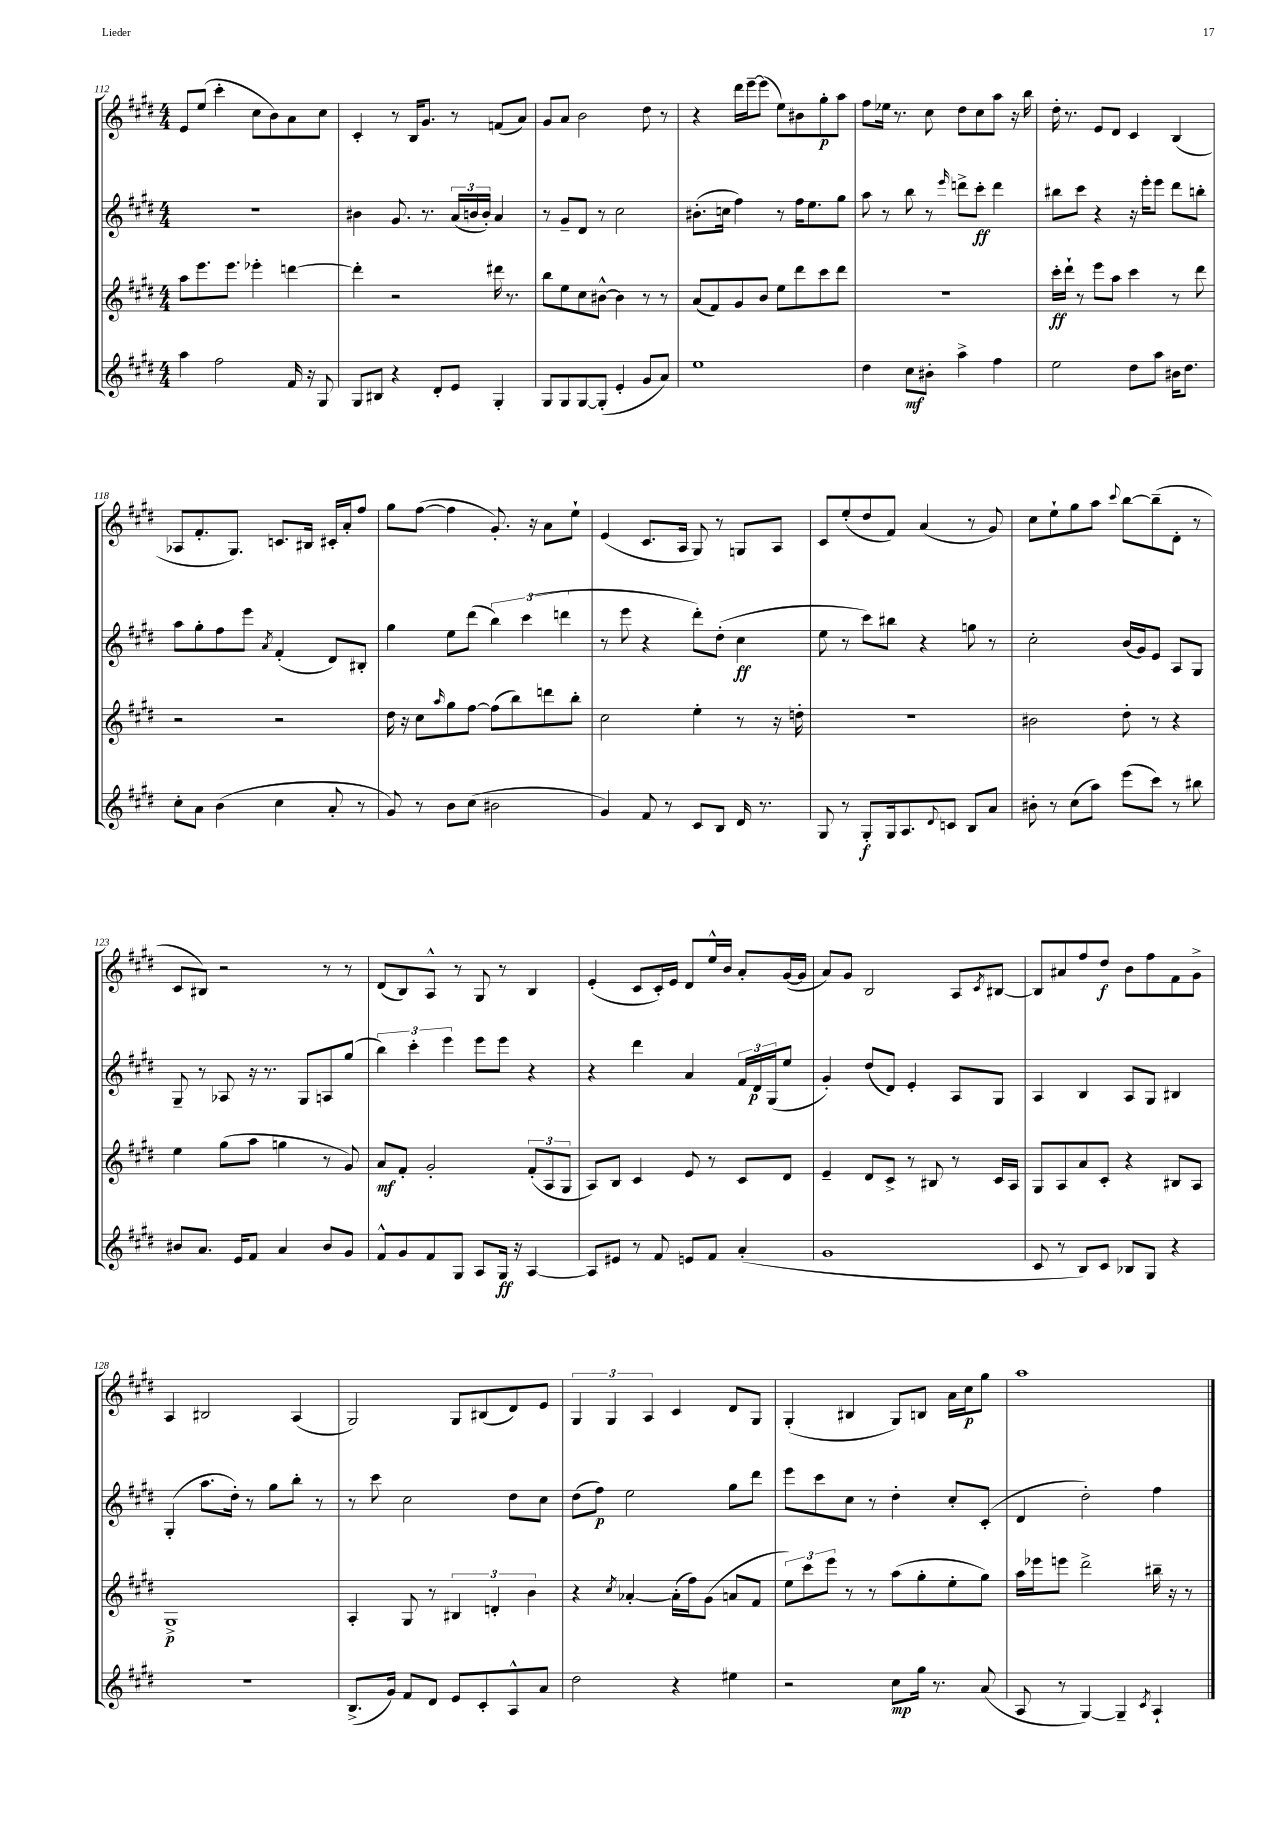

**kern	**kern	**kern	**kern
*staff4	*staff3	*staff2	*staff1
*clefG2	*clefG2	*clefG2	*clefG2
*k[f#c#g#d#]	*k[f#c#g#d#]	*k[f#c#g#d#]	*k[f#c#g#d#]
*M4/4	*M4/4	*M4/4	*M4/4
4aa	8aa	1r	8e
.	8.eee	.	(8ee
2ff#	.	.	4ccc#'
.	8.eee	.	.
.	4eee-'	.	8cc#
.	.	.	8b)
16f#	[4ddd	.	8a
16r	.	.	.
8G#	.	.	8cc#
=	=	=	=
8G#	4ddd']	4b#	4c#'
8B#	.	.	.
4r	2r	8.g#	8r
.	.	.	16B
.	.	8.r	8.g#
8d#'	.	.	.
8e	.	(24a	8r
.	.	24b	.
.	.	24b')	.
4G#'	16ddd#	4a	(8f
.	8.r	.	.
.	.	.	8a)
=	=	=	=
8G#	8bb	8r	8g#
8G#	8ee	8g#~	8a
[8G#	8cc#	8d#	2b
(8G#']	[8b#^^	8r	.
4e'	4b#]	2cc#	.
8g#	8r	.	8dd#
8a)	8r	.	8r
=	=	=	=
1ee	(8a	(8.b#'	4r
.	8f#)	.	.
.	.	16cc	.
.	8g#	4ff#)	16ddd#
.	.	.	[16eee~
.	8b	.	(8eee]
.	8ee	8r	8ee)
.	8ddd#	16ff#	8b#
.	.	8.ee	.
.	8ccc#	.	8gg#'
.	8ddd#	8gg#	8aa
=	=	=	=
4dd#	1r	8aa	8ff#
.	.	8r	16ee-
.	.	.	8.r
8cc#	.	8bb	.
8b#'	.	8r	8cc#
.	.	16qqeee	.
4aa^	.	8ddd^	8dd#
.	.	8ccc#'	8cc#
4ff#	.	4ddd	8aa
.	.	.	16r
.	.	.	16bb
=	=	=	=
2ee	16ccc#'	8bb#	16dd#'
.	16ddd#`	.	8.r
.	8r	8ccc#	.
.	8eee	4r	8e
.	8aa	.	8d#
8dd#	4ccc#	16r	4c#
.	.	16eee'	.
8aa	.	8eee	.
16b#	8r	8ddd#	(4B
8.dd#	.	.	.
.	8ddd#	8bb'	.
=	=	=	=
8cc#'	2r	8aa	8A-
8a	.	8gg#'	8.f#'
(4b	.	8ff#	.
.	.	.	8.G#)
.	.	8eee	.
.	.	8qa	.
4cc#	2r	(4f#'	8.c
.	.	.	16B#
8a'	.	8d#)	16c#'
.	.	.	16a'
8r	.	8B#'	8ff#
=	=	=	=
8g#)	16dd#	4gg#	8gg#
.	16r	.	.
8r	8cc#	.	([8ff#
.	16qqaa	.	.
8b	8gg#	8ee	4ff#]
(8cc#	[8ff#	(8ddd#	.
2b#	(8ff#]	6bb)	8.g#')
.	8bb)	.	.
.	.	(6ccc#	.
.	.	.	16r
.	8ddd	.	8a
.	.	6ddd	.
.	8bb'	.	8ee`
=	=	=	=
4g#)	2cc#	8r	(4e
.	.	8eee	.
8f#	.	4r	8.c#
8r	.	.	.
.	.	.	16A
8c#	4ee'	8ddd#')	8G#)
8B	.	(8dd#'	8r
16d#	8r	4cc#	8G
8.r	.	.	.
.	16r	.	8A
.	16dd'	.	.
=	=	=	=
8G#	1r	8ee	8c#
8r	.	8r	(8ee'
8G#'	.	8ccc#)	8dd#
16G#	.	8bb#	8f#)
8.A	.	.	.
.	.	4r	(4a
8qqd#	.	.	.
8c	.	.	.
8B	.	8gg	8r
8a	.	8r	8g#)
=	=	=	=
8b#'	2b#	2cc#'	8cc#
8r	.	.	8ee`
(8cc#	.	.	8gg#
8aa)	.	.	8aa
.	.	.	8qqccc#
(8eee	8dd#'	(16b	[8bb
.	.	16g#)	.
8ccc#)	8r	8e	(8bb~]
8r	4r	8A	8d#'
8bb#	.	8G#	8r
=	=	=	=
8b#	4ee	8G#~	8c#
8.a	.	8r	8B#)
.	(8gg#	8A-	2r
16e	.	.	.
8f#	8aa	16r	.
.	.	8.r	.
4a	4gg	.	.
.	.	8G#	.
8b#	8r	8A	8r
8g#	8g#)	(8gg#	8r
=	=	=	=
8f#^^	8a	6bb)	(8d#
8g#	8f#'	.	8B)
.	.	6ccc#'	.
8f#	2g#'	.	8A^^
.	.	6eee	.
8G#	.	.	8r
8A	.	8eee	8G#
16G#	.	8eee	8r
16r	.	.	.
[4A	(12f#'	4r	4B
.	12A	.	.
.	12G#	.	.
=	=	=	=
8A]	8A)	4r	(4e'
8e#	8B	.	.
8r	4c#	4ddd#	8c#
8f#	.	.	16c#')
.	.	.	16e
8e	8e	4a	8d#
8f#	8r	.	16ee^^
.	.	.	16b
(4a'	8c#	24f#	8a'
.	.	24d#	.
.	.	(24G#	.
.	8d#	8ee	([16g#
.	.	.	16g#]
=	=	=	=
1g#	4e~	4g#')	8a)
.	.	.	8g#
.	8d#	(8dd#	2B
.	8c#^	8d#)	.
.	8r	4e'	.
.	8B#	.	.
.	8r	8A	8A
.	.	.	8qc#
.	16c#	8G#	[8B#
.	16A	.	.
=	=	=	=
8c#	8G#	4A	8B#]
8r	8A	.	8a#
8B)	8a	4B	8ff#
8c#	8c#'	.	8dd#
8B-	4r	8A	8b
8G#	.	8G#	8ff#
4r	8B#	4B#	8f#
.	8A	.	8g#^
=	=	=	=
1r	1G#^	(4G#'	4A
.	.	8.aa	2B#
.	.	16dd#')	.
.	.	8r	.
.	.	8gg#	.
.	.	8bb'	(4A
.	.	8r	.
=	=	=	=
(8.B^	4A'	8r	2G#)
.	.	8ccc#	.
16g#)	.	.	.
8f#	8G#	2cc#	.
8d#	8r	.	.
8e	6B#	.	8G#
8c#'	.	.	(8B#
.	6d'	.	.
8A^^	.	8dd#	8d#)
.	6b	.	.
8a	.	8cc#	8e
=	=	=	=
2dd#	4r	(8dd#	6G#
.	.	8ff#)	.
.	.	.	6G#
.	8qcc#	.	.
.	[4a-'	2ee	.
.	.	.	6A
4r	(16a-']	.	4c#
.	16ff#)	.	.
.	(8g#	.	.
4ee#	8a	8gg#	8d#
.	8f#	8ddd#	8G#
=	=	=	=
2r	12ee)	8eee	(4G#'
.	12ccc#	.	.
.	.	8ccc#	.
.	12eee	.	.
.	8r	8cc#	4B#
.	8r	8r	.
8cc#	(8aa	4dd#'	8G#)
16gg#	8gg#'	.	8B
8.r	.	.	.
.	8ee'	8cc#'	16a
.	.	.	16cc#
(8a	8gg#)	(8c#'	8gg#
=	=	=	=
8A	16aa	4d#	1aa
.	16eee-	.	.
8r	8eee	.	.
[4G#)	2ddd#^	2dd#')	.
4G#~]	.	.	.
8qc#	.	.	.
4A`	16bb#~	4ff#	.
.	16r	.	.
.	8r	.	.
==	==	==	==
*-	*-	*-	*-
